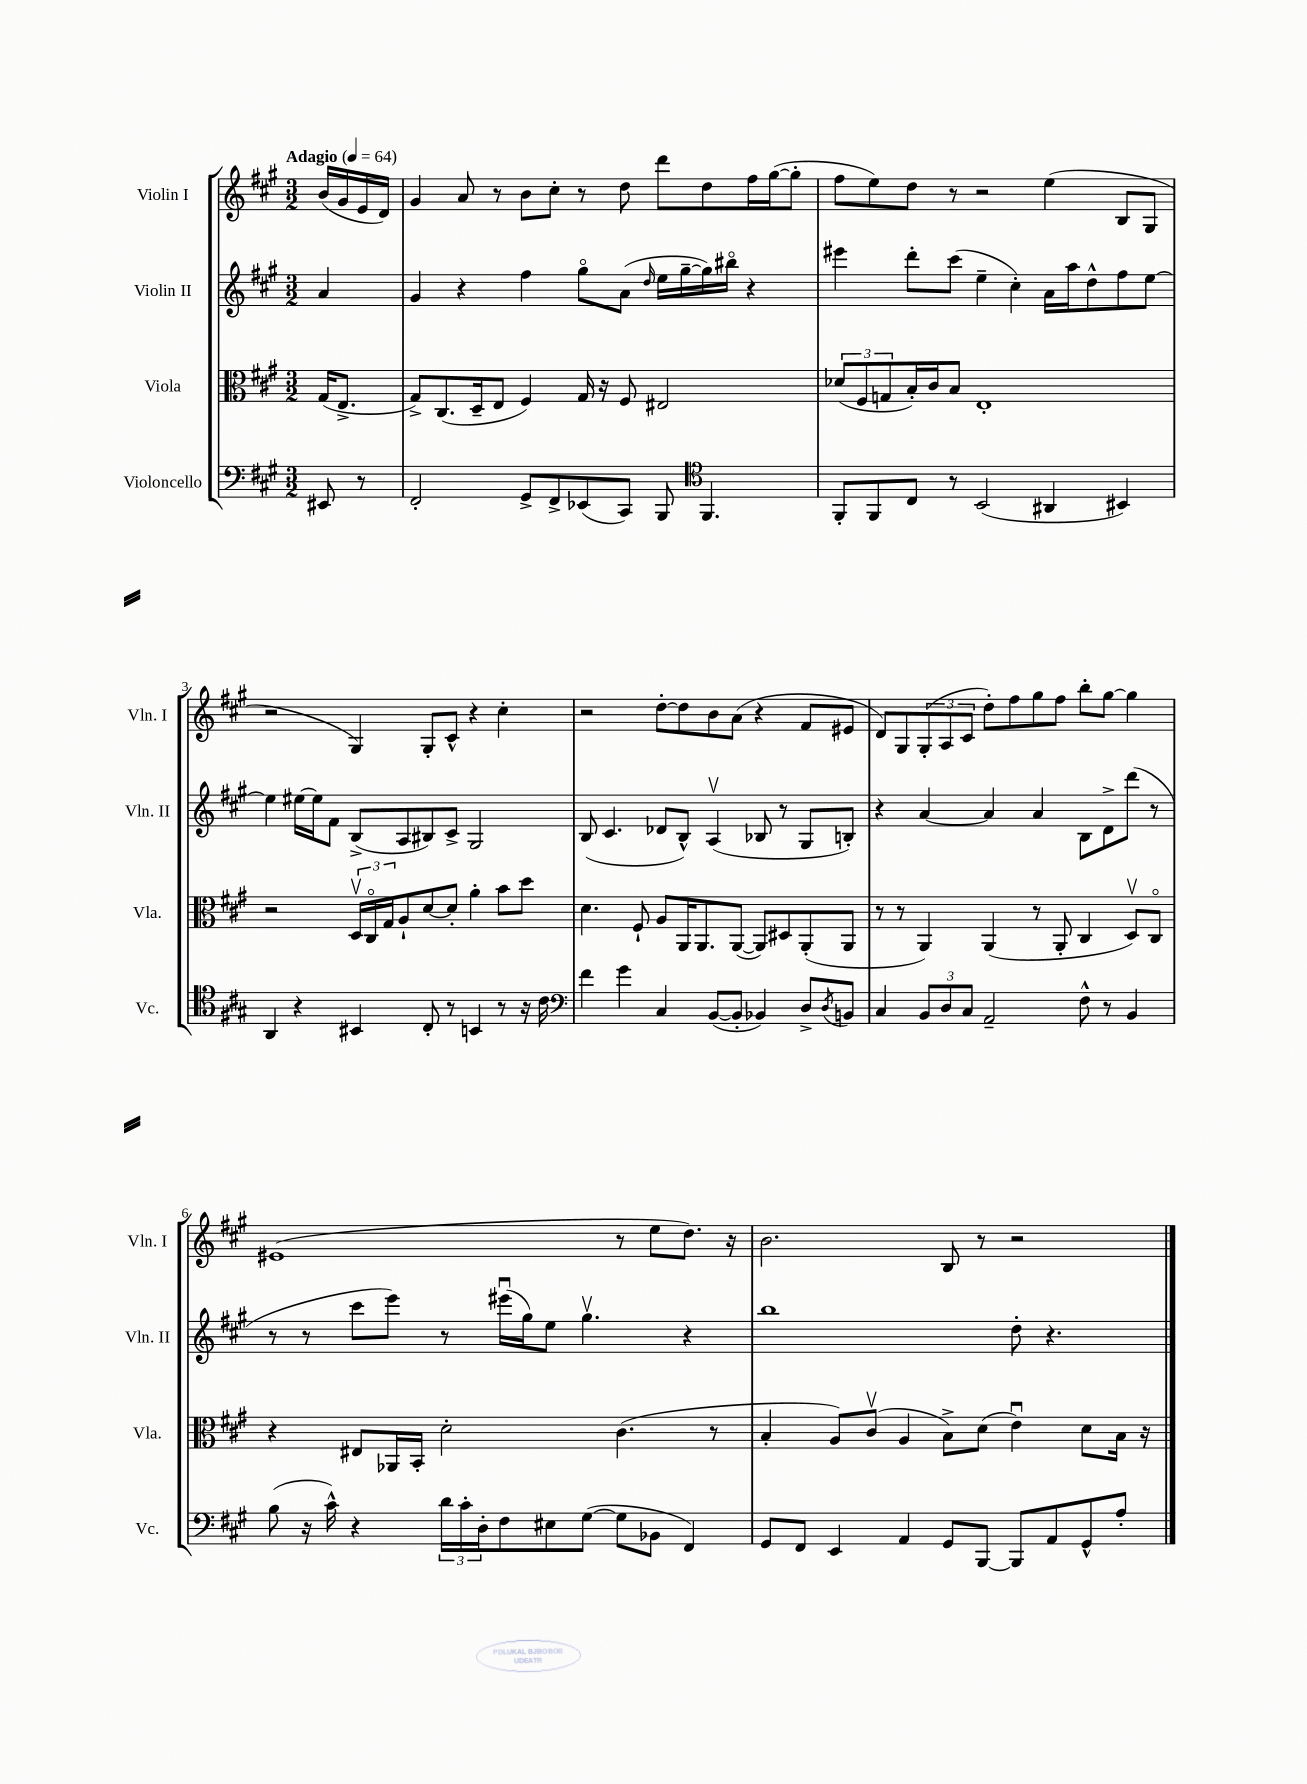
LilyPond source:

<<
\new StaffGroup <<
\new Staff = "s0" \with { instrumentName = "Violin I" shortInstrumentName = "Vln. I" } {
    \clef treble \key a \major \numericTimeSignature \time 3/2 \partial 4 \tempo "Adagio" 4 = 64
    b'16( gis'16 e'16 d'16) |
    gis'4 a'8 r8 b'8 cis''8-. r8 d''8 d'''8 d''8 fis''16 gis''16~( gis''8-. |
    fis''8 e''8) d''8 r8 r2 e''4( b8 gis8 |
    r2 gis4) gis8-. cis'8-^ r4 cis''4-. |
    r2 d''8~-. d''8 b'8 a'8( r4 fis'8 eis'8 |
    d'8) gis8 \tuplet 3/2 { gis8-.( a8 cis'8 } d''8-.) fis''8 gis''8 fis''8 b''8-. gis''8~ gis''4 |
    eis'1( r8 e''8 d''8.) r16 |
    b'2. b8 r8 r2 \bar "|." |
}
\new Staff = "s1" \with { instrumentName = "Violin II" shortInstrumentName = "Vln. II" } {
    \clef treble \key a \major \numericTimeSignature \time 3/2 \partial 4
    a'4 |
    gis'4 r4 fis''4 gis''8\flageolet a'8( \grace { d''16 } e''16 gis''16~-- gis''16) bis''16\flageolet r4 |
    eis'''4 d'''8-. cis'''8( e''4-- cis''4-.) a'16 a''16 d''8-^ fis''8 e''8~ |
    e''4 eis''16~ eis''16 fis'8 b8->( a8 bis8) cis'8-> gis2 |
    b8( cis'4. des'8 b8-^) a4\upbow( bes8 r8 gis8 b8-.) |
    r4 a'4~ a'4 a'4 b8 d'8-> d'''8( r8 |
    r8 r8 cis'''8 e'''8) r8 eis'''16\downbow( gis''16) e''8 gis''4.\upbow r4 |
    b''1 d''8-. r4. \bar "|." |
}
\new Staff = "s2" \with { instrumentName = "Viola" shortInstrumentName = "Vla." } {
    \clef alto \key a \major \numericTimeSignature \time 3/2 \partial 4
    gis16( e8.-> |
    gis8->) cis8.( d16-- e8 fis4) gis16 r16 fis8 eis2 |
    \tuplet 3/2 { des'8( fis8 g8 } b16-.) cis'16 b8 e1-. |
    r2 \tuplet 3/2 { d16\upbow cis16\flageolet gis16 } a8-! d'8~ d'8-. a'4-. b'8 d''8 |
    d'4. fis8-! a8 a,16 a,8. a,8~( a,8) dis8 a,8-.( a,8 |
    r8 r8 a,4) a,4( r8 a,8-. cis4 d8\upbow) cis8\flageolet |
    r4 eis8 aes,16 b,16-. d'2-. cis'4.( r8 |
    b4-. a8) cis'8\upbow( a4 b8->) d'8( e'4\downbow) d'8 b16 r16 \bar "|." |
}
\new Staff = "s3" \with { instrumentName = "Violoncello" shortInstrumentName = "Vc." } {
    \clef bass \key a \major \numericTimeSignature \time 3/2 \partial 4
    eis,8 r8 |
    fis,2-. gis,8-> fis,8-> ees,8( cis,8) b,,8 \clef tenor fis,4. |
    fis,8-. fis,8 cis8 r8 b,2( ais,4 bis,4) |
    a,4 r4 bis,4 cis8-. r8 b,4 r8 r16 cis'16 |
    \clef bass fis'4 gis'4 cis4 b,8~( b,8-. bes,4) d8-> \acciaccatura { d8 } b,8 |
    cis4 \tuplet 3/2 { b,8 d8 cis8 } a,2-- fis8-^ r8 b,4 |
    b8( r16 cis'16-^) r4 \tuplet 3/2 { d'16 cis'16-. d16-. } fis8 eis8 gis8~( gis8 bes,8 fis,4) |
    gis,8 fis,8 e,4 a,4 gis,8 b,,8~ b,,8 a,8 gis,8-^ a8-. \bar "|." |
}
>>
>>
